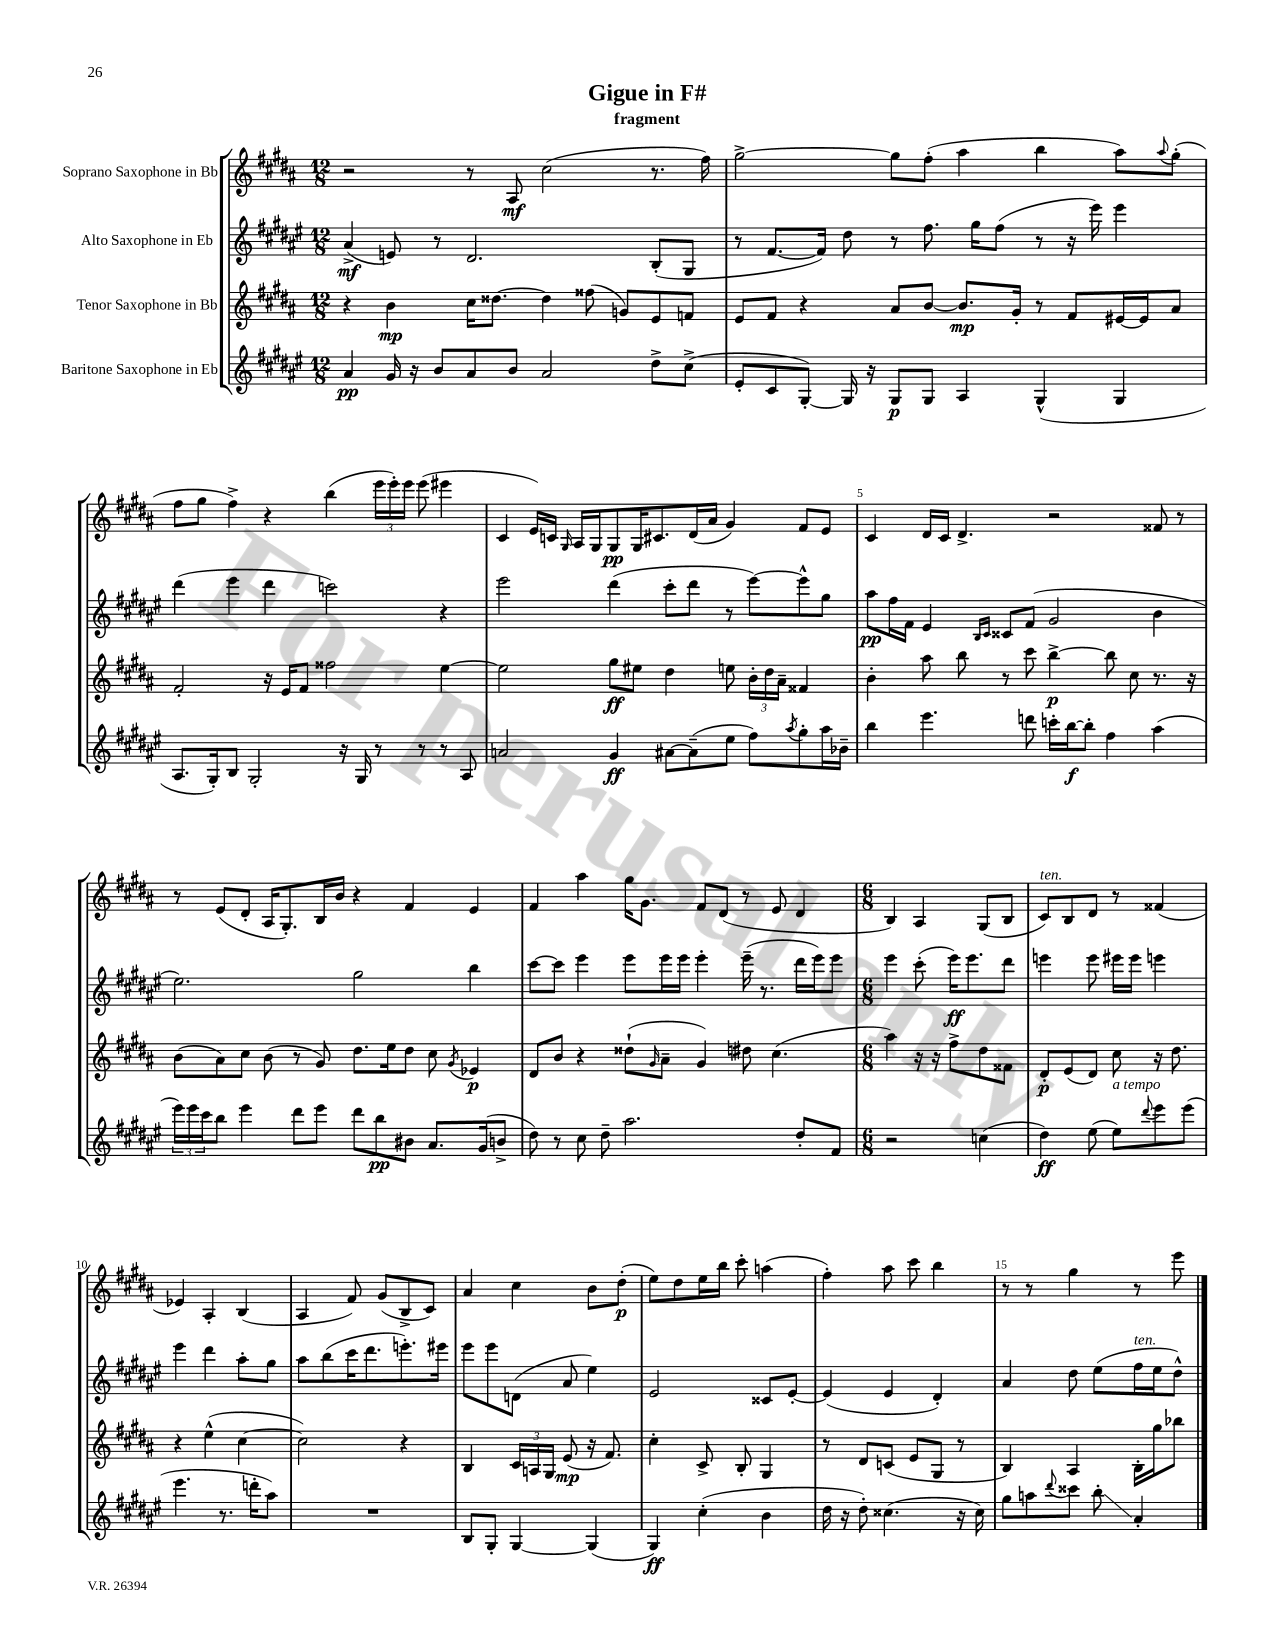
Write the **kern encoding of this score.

**kern	**kern	**kern	**kern
*staff4	*staff3	*staff2	*staff1
*clefG2	*clefG2	*clefG2	*clefG2
*k[f#c#g#d#a#e#]	*k[f#c#g#d#a#]	*k[f#c#g#d#a#e#]	*k[f#c#g#d#a#]
*M12/8	*M12/8	*M12/8	*M12/8
4a#/	4r	(4a#^/	2r
16g#/	4b\	8e/)	.
16r	.	.	.
8b/L	.	8r	.
8a#/	16cc#\LK	2.d#/	8r
.	[8.dd##\J	.	.
8b/J	.	.	8A#/
2a#/	4dd##\]	.	(2cc#\
.	(8ff##\	.	.
.	8g/L)	.	.
8dd#^\L	8e/	(8B'/L	8.r
(8cc#^\J	8f/J	8G#/J	.
.	.	.	16ff#\)
=	=	=	=
8e#'/L	8e/L	8r	[2gg#^\
8c#/	8f#/J	[8.f#/L	.
[8G#'/J)	4r	.	.
.	.	16f#/]Jk)	.
16G#/]	.	8dd#\	.
16r	.	.	.
8G#/L	8a#/L	8r	8gg#\]L
8G#/J	[8b/J	8.ff#\	(8ff#'\J
4A#/	8.b/]L	.	4aa#\
.	.	16gg#\LK	.
.	.	(8ff#\J	.
.	16g#'/Jk	.	.
(4G#^^/	8r	8r	4bb\
.	8f#/L	16r	.
.	.	16eee#\)	.
4G#/	[16e#/L	4eee#\	8aa#\L)
.	16e#/]J	.	.
.	.	.	8qqaa#/
.	8a#/J	.	(8gg#'\J
=	=	=	=
8.A#/L	2f#'/	(4ddd#\	8ff#\L
.	.	.	8gg#\J
16G#'/k)	.	.	.
8B/J	.	4eee#\	4ff#^\)
2G#'/	.	.	.
.	16r	4ddd#\	4r
.	16e/LK	.	.
.	8f#/J	.	.
.	2ff##\	2ccc\)	(4bb\
16r	.	.	.
16G#/	.	.	.
8r	.	.	24eee\LL
.	.	.	24eee'\)
.	.	.	24eee\JJ
8r	.	.	(8eee\
8r	[4ee\	4r	4eee#\
8A#/	.	.	.
=	=	=	=
2a/	2ee\]	2eee#\	4c#/
.	.	.	16e/LL)
.	.	.	16c/JJ
.	.	.	16qqG#/
.	.	.	16A#/LL
.	.	.	16G#/J
4g#/	8gg#\L	(4ddd#\	8G#/
.	8ee#\J	.	16G#/K
.	.	.	8.c#/
[8a#\L	4dd#\	8ccc#'\L	.
(8a#~\]	.	8ddd#\J	(16d#/L
.	.	.	16a#/JJ
8ee#\J	8ee\	8r	4g#/)
8ff#\L)	24b'\LL	[8eee#\L)	.
.	24dd#\	.	.
.	24a#~\JJ	.	.
8qaa#/	.	.	.
8gg#'\	4f##/	8eee#^^\]	8f#/L
16aa#\L	.	8gg#\J	8e/J
16b-~\JJ	.	.	.
=	=	=	=
4bb\	4b'\	8aa#\L	4c#/
.	.	16ff#\L	.
.	.	16f#\JJ	.
4.eee#\	8aa#\	4e#/	16d#/LL
.	.	.	16c#/JJ
.	8bb\	.	4.d#^/
.	.	16qqB/LL	.
.	.	16qqc#/JJ	.
.	8r	8c##/L	.
8ddd\	8ccc#\	(8f#/J	.
16ccc'\LL	[4bb^\	2g#/	2r
[16bb\J	.	.	.
8bb'\]J	.	.	.
4ff#\	8bb\]	.	.
.	8cc#\	.	.
(4aa#\	8.r	4b\	8f##/
.	.	.	8r
.	16r	.	.
=	=	=	=
24eee#\LL)	(8b\L	2.ee#\)	8r
24eee#\	.	.	.
24ccc#\J	.	.	.
8bb\J	8a#\)	.	(8e/L
4eee#\	8cc#\J	.	8d#'/J
.	(8b\	.	16A#/LK
.	.	.	8.G#'/)
8ddd#\L	8r	.	.
8eee#\J	8g#/)	.	16B/L
.	.	.	16b/JJ
8ddd#\L	8.dd#\L	2gg#\	4r
8bb\	.	.	.
.	16ee\k	.	.
8b#\J	8dd#\J	.	4f#/
8.a#/L	8cc#\	.	.
.	8qg#/	.	.
.	4e-/	4bb\	4e/
(16g#/k	.	.	.
8b^/J	.	.	.
=	=	=	=
8dd#\)	8d#/L	[8ccc#\L	4f#/
8r	8b/J	8ccc#\]J	.
8cc#\	4r	4eee#\	4aa#\
8dd#~\	.	.	.
2.aa#\	(8dd##`\L	8eee#\L	16gg#\LK
.	.	.	8.g#\J
.	16qqg#/	.	.
.	8a#~\J	16eee#\L	.
.	.	16eee#\JJ	.
.	4g#/)	4eee#'\	8f#/L
.	.	.	(8d#/J
.	8dd#\	(16eee#~\	8r
.	.	8.r	.
.	(4.cc#\	.	8e/
8dd#'/L	.	16ddd#\LL	4d#/
.	.	16eee#\J)	.
8f#/J	.	8eee#\J	.
=	=	=	=
*M6/8	*M6/8	*M6/8	*M6/8
2r	4aa#\)	4eee#\	4B/)
.	16r	(8ccc#'\	4A#/
.	16r	.	.
.	8ff#^\L	16eee#\LK)	.
.	.	8.eee#\	.
(4cc\	8dd#\	.	(8G#/L
.	8f##\J	8ddd#\J	8B/J
=	=	=	=
4dd#\)	8d#'/L	4eee\	8c#/L)
.	(8e/	.	8B/
(8ee#\	8d#/J)	8eee\	8d#/J
8ee#\L)	8cc#\	16eee#\LL	8r
.	.	16eee#\JJ	.
8qqddd#/	.	.	.
8eee#\	16r	4eee\	(4f##/
.	8.dd#\	.	.
(8eee#\J	.	.	.
=	=	=	=
4.eee#\	4r	4eee#\	4e-/)
.	(4ee^^\	4ddd#\	4A#'/
8.r	.	.	.
.	[4cc#\	8aa#'\L	(4B/
16ddd'\LK	.	.	.
8aa#\J)	.	8gg#\J	.
=	=	=	=
2.r	2cc#\])	8aa#\L	4A#/
.	.	(8bb\	.
.	.	16ccc#\K	8f#/)
.	.	8.ddd#\	.
.	.	.	(8g#/L
.	4r	8.eee'\)	8B^/
.	.	.	8c#/J)
.	.	16eee#\Jk	.
=	=	=	=
8B/L	4B/	8eee#\L	4a#/
8G#'/J	.	8eee#\	.
[4G#/	24c#/LL	(8d\J	4cc#\
.	24A/	.	.
.	24G#/JJ	.	.
.	(8e/	8a#/	.
(4G#/]	16r	4ee#\)	8b\L
.	8.f#/)	.	.
.	.	.	(8dd#'\J
=	=	=	=
4G#/)	4cc#'\	2e#/	8ee\L)
.	.	.	8dd#\
(4cc#'\	8c#^/	.	16ee\L
.	.	.	16bb\JJ
.	8B'/	.	8ccc#'\
4b\	4G#/	8c##/L	(4aa\
.	.	[8e#'/J	.
=	=	=	=
16dd#\	8r	(4e#/]	4ff#'\)
16r	.	.	.
8dd#'\)	8d#/L	.	.
(4.cc##\	(8c/J	4e#/	8aa#\
.	8e/L	.	8ccc#\
.	8G#/J	4d#'/)	4bb\
16r	8r	.	.
16cc##\)	.	.	.
=	=	=	=
8gg#\L	4B/)	4a#/	8r
8aa\	.	.	8r
8qqddd#/	.	.	.
8ccc##\J	4A#/	8dd#\	4gg#\
8bb'\	.	(8ee#\L	.
4a#'/	16B'\LL	16ff#\L	8r
.	16gg#\J	16ee#\J	.
.	8bb-\J	8dd#^^\J)	8eee\
==	==	==	==
*-	*-	*-	*-
